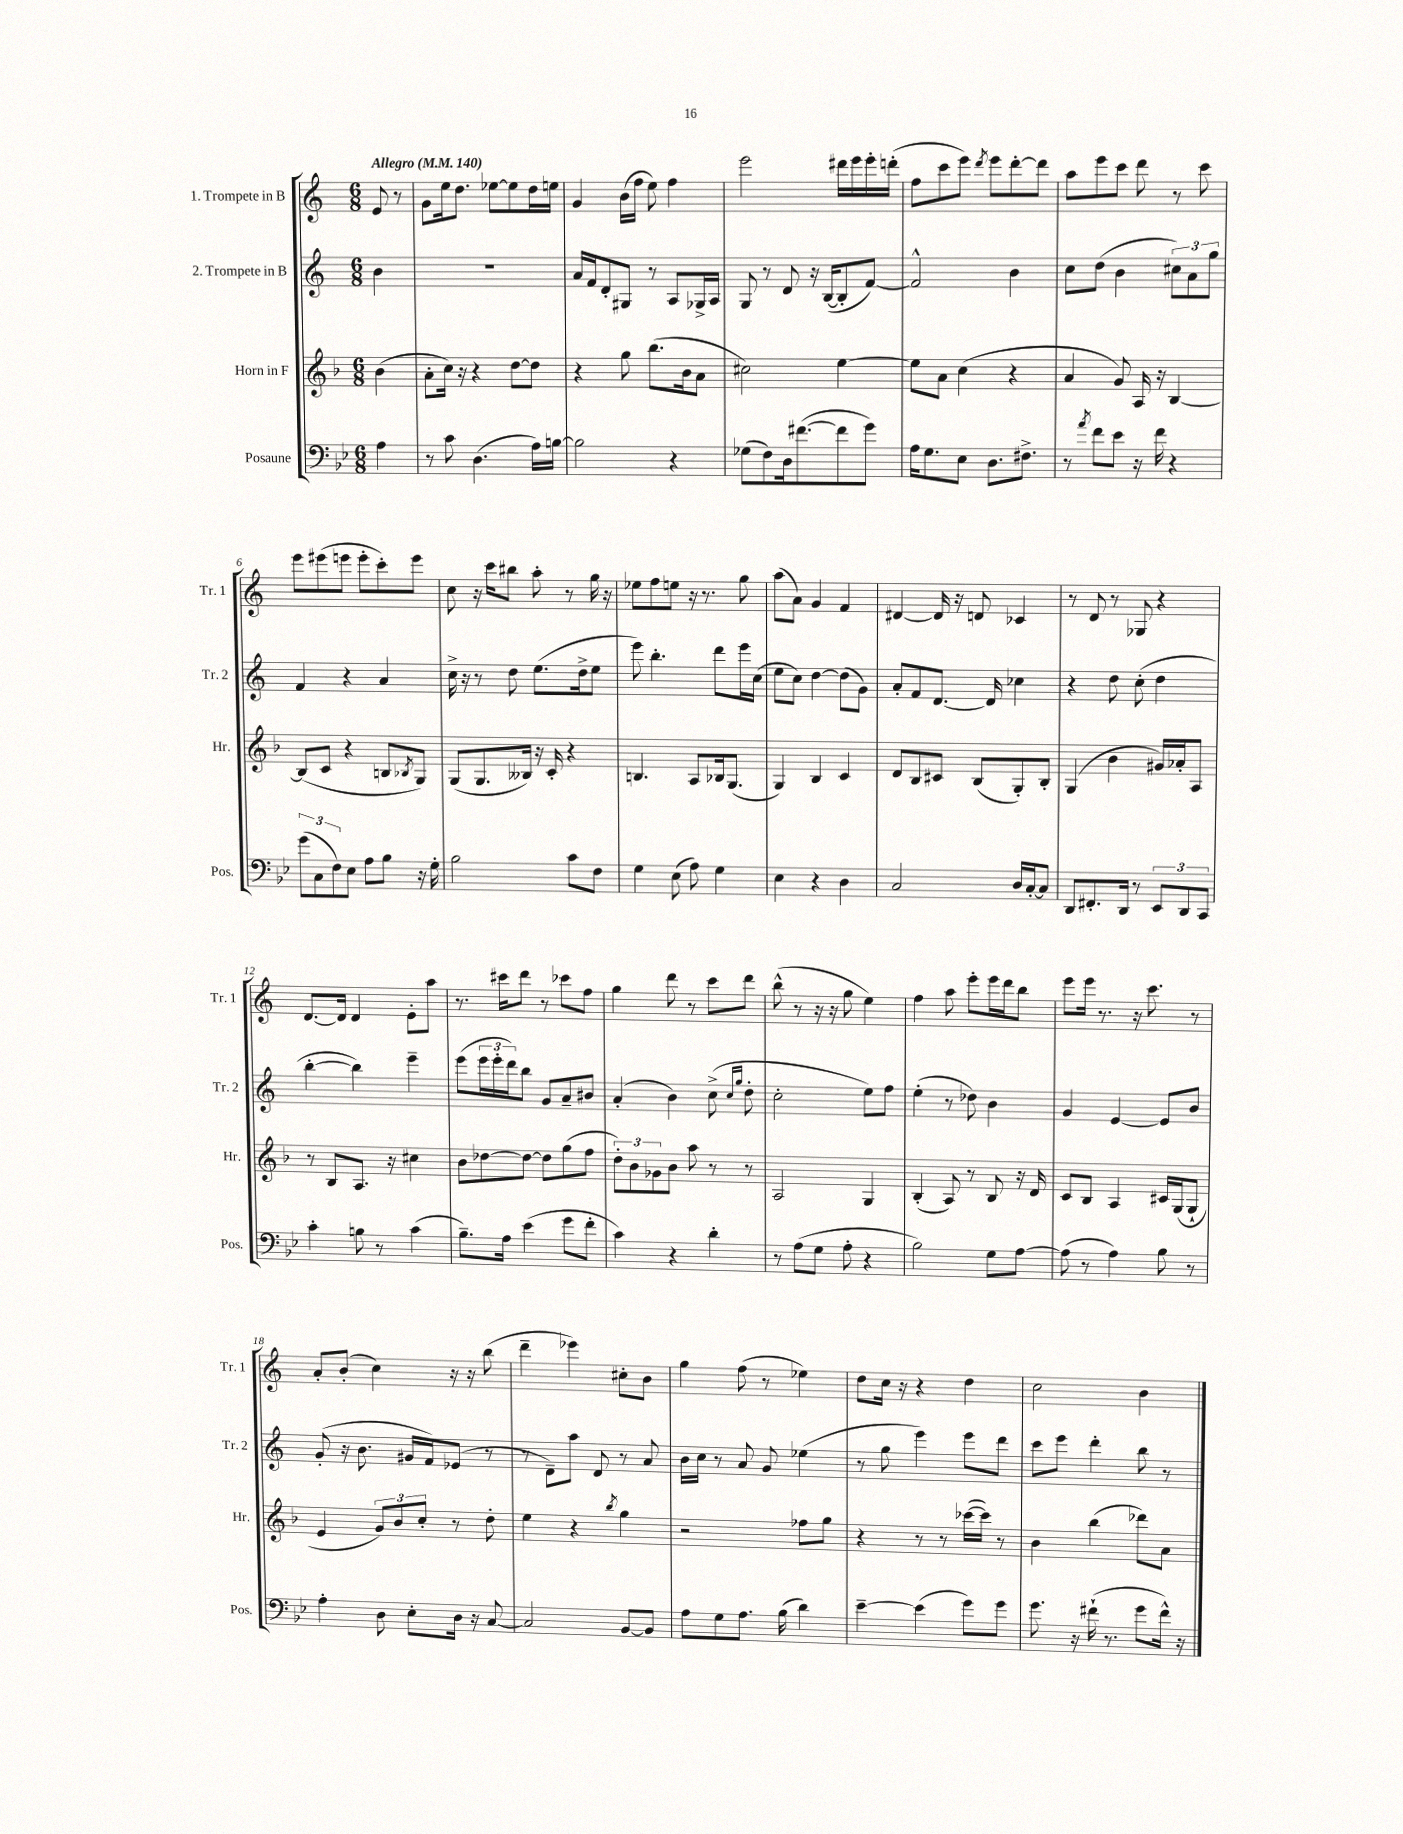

**kern	**kern	**kern	**kern
*staff4	*staff3	*staff2	*staff1
*clefF4	*clefG2	*clefG2	*clefG2
*k[b-e-]	*k[b-]	*k[]	*k[]
*M6/8	*M6/8	*M6/8	*M6/8
*MM140	*MM140	*MM140	*MM140
4A\	(4b-\	4b\	8e/
.	.	.	8r
=	=	=	=
8r	8a'\L	2.r	8g\L
8c\	16cc\Jk)	.	16ee\k
.	16r	.	8.dd\J
(4.D\	4r	.	.
.	.	.	[8ee-\L
.	[8dd\L	.	8ee-\]
16A\LL)	8dd\]J	.	16dd\L
[16B\JJ	.	.	16ee\JJ
=	=	=	=
2B\]	4r	16a/LL	4g/
.	.	16f/J	.
.	.	8d'/	.
.	8gg\	8G#/J	(16b\LL
.	.	.	16ff\JJ
.	(8.bb-\L	8r	8ee\)
4r	.	8A/L	4ff\
.	16b-\k	.	.
.	8a\J	16G-^/L	.
.	.	16A/JJ	.
=	=	=	=
(8G-\L	2cc#\)	8G/	2eee\
8F\)	.	8r	.
16D\k	.	8d/	.
([8.f#\	.	.	.
.	.	16r	.
.	.	([16B/LK	.
8f#\]	[4ee\	8B'/]	16ddd#\LL
.	.	.	16eee\
8g\J)	.	[8f/J)	16eee'\
.	.	.	(16ddd'\JJ
=	=	=	=
16A\LK	8ee\]L	2f^^/]	8ff\L
8.G\	.	.	.
.	8a\J	.	8ccc\
8E-\J	(4cc\	.	8eee\J)
.	.	.	8qddd/
8.D\L	.	.	8eee\L
.	4r	4b\	[8ddd'\
8.F#^\J	.	.	.
.	.	.	8ddd\]J
=	=	=	=
8r	4a/	8cc\L	8aa\L
8qa/	.	.	.
8f\L	.	(8dd\J	8eee\
8e-\J	8g/)	4b\	8ccc\J
16r	16A/	.	8ddd\
16f\	16r	.	.
4r	[4B-/	12cc#\L)	8r
.	.	12a\	.
.	.	.	8ccc\
.	.	12gg\J	.
=	=	=	=
(12g\L	(8B-/]L	4f/	8eee\L
12C\	.	.	.
.	8c/J	.	(8eee#\
12F\)	.	.	.
8E-\J	4r	4r	8eee\J
8A\L	.	.	8eee'\L
8B-\J	8B/L	4a/	8ccc'\)
.	8qB-/	.	.
16r	8G/J)	.	8eee\J
16G'\	.	.	.
=	=	=	=
2B-\	(8G/L	16cc^\	8cc\
.	.	16r	.
.	8.G/	8r	16r
.	.	.	16ccc\LK
.	.	8dd\	8bb#\J
.	16B--/Jk)	.	.
.	16r	(8.ee\L	8aa'\
.	16c'/	.	.
8c\L	4r	.	8r
.	.	16dd^\k	.
8F\J	.	8ee\J	16gg\
.	.	.	16r
=	=	=	=
4G\	4.B/	8eee\)	8ee-\L
.	.	4.bb'\	8ff\
(8E-\	.	.	8ee\J
8A\)	8A/L	.	16r
.	.	.	8.r
4G\	16B-/k	8ddd\L	.
.	(8.G/J	.	.
.	.	16eee\L	8gg\
.	.	(16cc\JJ	.
=	=	=	=
4E-\	4G/)	8ee\L	(8aa\L
.	.	8cc\J)	8a\J)
4r	4B-/	[4dd\	4g/
4D\	4c/	(8dd\]L	4f/
.	.	8g\J)	.
=	=	=	=
2C/	8d/L	8a'/L	[4d#/
.	8B-/	8f/	.
.	8c#/J	[8.d/J	16d#/]
.	.	.	16r
.	(8B-/L	.	8d/
.	.	16d/]	.
16D/LL	8G'/)	4cc-\	4c-/
[16C'/J	.	.	.
8C/]J	8B-'/J	.	.
=	=	=	=
8DD/L	(4G/	4r	8r
8.FF#'/	.	.	8d/
.	4b-\	8dd\	8r
16DD/Jk	.	.	.
8r	.	(8cc'\	8G-/
12EE-/L	16g#/LL)	4dd\	4r
.	16a-'/J	.	.
12DD/	.	.	.
.	8A/J	.	.
12CC/J	.	.	.
=	=	=	=
4c'\	8r	[4bb'\	[8.d/L
.	8B-/L	.	.
.	.	.	16d/]Jk
8B\	8.A/J	4bb\])	4d/
8r	.	.	.
.	16r	.	.
(4c\	4cc#\	4eee~\	8e'\L
.	.	.	8aa\J
=	=	=	=
8.B-~\L)	8b-\L	(8eee\L	8.r
.	[8dd-\	24eee\L	.
.	.	24eee'\	.
16A\Jk	.	.	16ccc#\LK
.	.	24ddd\J)	.
(4e-\	8dd-\_J	8bb\J	8ddd\J
.	8dd-\]L	8g/L	8r
8g\L	(8gg\	8a~/	8ccc-\L
8f'\J	8ff\J	8b#/J	8ff\J
=	=	=	=
4c\)	12dd'\L)	(4a'/	4gg\
.	12b-\	.	.
.	12g-\	.	.
4r	8b-\J	4b\)	8ddd\
.	8aa\	.	8r
4d'\	8r	(8cc^\	8ccc\L
.	.	16qqcc/LL	.
.	.	16qqgg/JJ	.
.	8r	8dd'\	8ddd\J
=	=	=	=
8r	2A/	2cc'\	(8bb^^\
(8A\L	.	.	8r
8G\J	.	.	16r
.	.	.	16r
8A'\	.	.	8gg\
4r	4G/	8ee\L)	4ee\)
.	.	8ff\J	.
=	=	=	=
2B-\)	(4B-'/	(4ee'\	4ff\
.	8A/)	8r	8aa\
.	8r	8dd-\)	8eee'\L
8G\L	8B-/	4b\	16eee\L
.	.	.	16ddd\J
[8A\J	16r	.	8bb\J
.	16d/	.	.
=	=	=	=
(8A\]	8c/L	4g/	8eee\L
8r	8B-/J	.	16eee\Jk
.	.	.	8.r
4A\)	4A/	[4e/	.
.	.	.	16r
.	.	.	8.ccc\
8B-\	16c#/LL	8e/]L	.
.	(16G/J	.	.
8r	8G`/J	8b/J	8r
=	=	=	=
4A'\	4e/	(8g'/	8a'/L
.	.	16r	(8b'/J
.	.	8.b\	.
8D\	12g/L)	.	4cc\)
.	12b-/	.	.
8E-'\L	.	16g#/LL	.
.	12cc'/J	.	.
.	.	16f/J)	.
16D\Jk	8r	(8e-/J	16r
16r	.	.	16r
[8C/	8dd'\	8r	(8bb\
=	=	=	=
2C/]	4ee\	8r	4ddd~\
.	.	8d~\L)	.
.	4r	8aa\J	4eee-\)
.	.	8d/	.
.	8qbb-/	.	.
[8BB-/L	4gg\	8r	8cc#'\L
8BB-/]J	.	8a/	8b\J
=	=	=	=
8A\L	2r	16b\LL	4gg\
.	.	16cc\JJ	.
8G\	.	8r	.
8.A\J	.	8a/	(8ff\
.	.	8g/	8r
(16B-\	.	.	.
4d\)	8ff-\L	(4ee-\	4ee-\)
.	8gg\J	.	.
=	=	=	=
[4e-~\	4r	8r	8dd\L
.	.	8gg\	16cc\Jk
.	.	.	16r
(4e-\]	8r	4eee\)	4r
.	8r	.	.
8g\L)	([16ccc-\LL	8eee\L	4dd\
.	16ccc-\]JJ)	.	.
8g\J	8r	8ddd\J	.
=	=	=	=
8.g\	4b-\	8ccc\L	2cc\
.	.	8eee\J	.
16r	.	.	.
(16f#`\	(4bb-\	4ddd'\	.
8.r	.	.	.
8g\L	8ddd-\L)	8bb\	4b\
16f#^^\Jk)	8a\J	8r	.
16r	.	.	.
==	==	==	==
*-	*-	*-	*-
